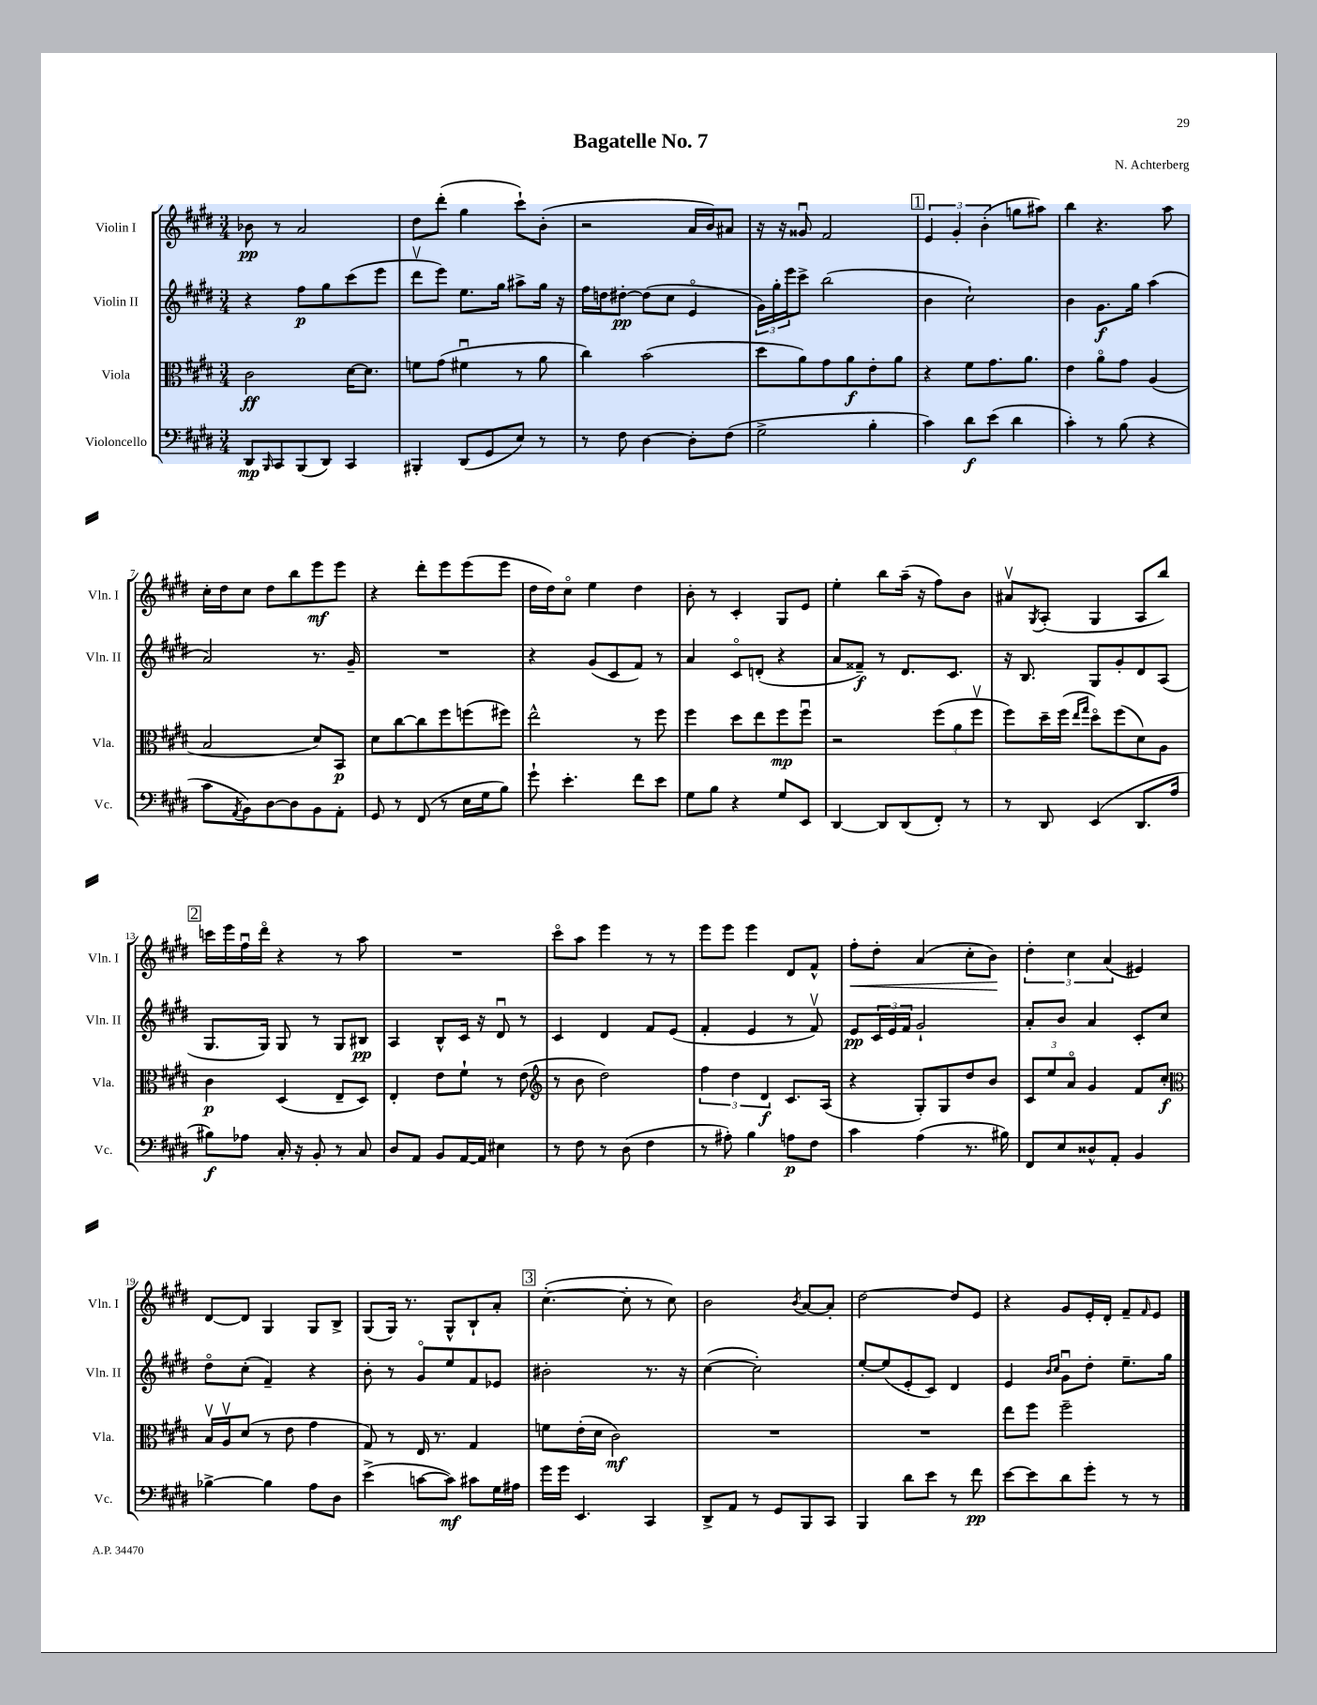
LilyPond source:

\header { title = "Bagatelle No. 7" composer = "N. Achterberg" }
<<
\new StaffGroup <<
\new Staff = "s0" \with { instrumentName = "Violin I" shortInstrumentName = "Vln. I" } {
    \clef treble \key e \major \numericTimeSignature \time 3/4
    bes'8\pp r8 a'2 |
    dis''8 dis'''8-.( gis''4 cis'''8-!) b'8-.( |
    r2 a'16 b'16) ais'8 |
    r16 r16 gisis'8\downbow fis'2 |
    \mark \markup { \box "1" } \tuplet 3/2 { e'4 gis'4-. b'4-.( } g''8 ais''8) |
    b''4 r4. a''8 |
    cis''16-. dis''16 cis''8 dis''8 b''8 e'''8\mf e'''8 |
    r4 dis'''8-. e'''8 e'''8( e'''8 |
    dis''16 dis''16) cis''8\flageolet e''4 dis''4 |
    b'8-. r8 cis'4-. gis8 e'8 |
    e''4-. b''8 a''16--( r16 fis''8) b'8 |
    ais'8\upbow \acciaccatura { gis8 } a8-.( gis4 a8 b''8) |
    \mark \markup { \box "2" } c'''16 e'''16 fis''16\downbow dis'''16\flageolet r4 r8 a''8 |
    R2. |
    cis'''8\flageolet a''8 e'''4 r8 r8 |
    e'''8 e'''8 e'''4 dis'8 fis'8-^ |
    fis''8-.\< dis''8-. a'4( cis''8-. b'8\!) |
    \tuplet 3/2 { dis''4-. cis''4 a'4( } eis'4) |
    dis'8~ dis'8 gis4 gis8 b8-> |
    gis8( gis16) r8. gis8-^ b8-! a'8-. |
    \mark \markup { \box "3" } cis''4.~-.( cis''8-. r8 cis''8) |
    b'2 \acciaccatura { b'8 } a'8~ a'8-. |
    dis''2~ dis''8 e'8 |
    r4 gis'8 e'16-. dis'16-. fis'8-- \grace { fis'16 } e'8 \bar "|." |
}
\new Staff = "s1" \with { instrumentName = "Violin II" shortInstrumentName = "Vln. II" } {
    \clef treble \key e \major \numericTimeSignature \time 3/4
    r4 fis''8\p gis''8 cis'''8( e'''8 |
    dis'''8\upbow e'''8) e''8. gis''16 ais''8-> gis''16 r16 |
    fis''16 d''16 dis''8~-.\pp dis''8( cis''8 e'4\flageolet |
    \tuplet 3/2 { gis'16) gis''16-. e'''16 } cis'''8-> b''2( |
    \mark \markup { \box "1" } b'4 cis''2-!) |
    b'4 gis'8.\f gis''16 a''4( |
    a'2) r8. gis'16-- |
    R2. |
    r4 gis'8( cis'8 fis'8) r8 |
    a'4 cis'8\flageolet d'8-.( r4 |
    a'8 fisis'8--\f) r8 dis'8. cis'8. |
    r16 b8. gis8 gis'8-. dis'8 a8( |
    \mark \markup { \box "2" } gis8. gis16) gis8 r8 gis8 bis8\pp |
    a4 b8-^ cis'16 r16 dis'8\downbow r8 |
    cis'4 dis'4 fis'8 e'8( |
    fis'4-. e'4 r8 fis'8\upbow) |
    e'8\pp \tuplet 3/2 { cis'16 e'16 fis'16 } gis'2-! |
    a'8-. b'8 a'4 cis'8-. cis''8 |
    dis''8\flageolet cis''8-.( fis'4--) r4 |
    b'8-. r8 gis'8\flageolet e''8 fis'8 ees'8 |
    \mark \markup { \box "3" } bis'2-. r8. r16 |
    cis''4~( cis''2-.) |
    e''8~-. e''8( e'8-. cis'8) dis'4 |
    e'4 \grace { b'16 cis''16 } gis'8\downbow dis''8-. e''8.-- gis''16 \bar "|." |
}
\new Staff = "s2" \with { instrumentName = "Viola" shortInstrumentName = "Vla." } {
    \clef alto \key e \major \numericTimeSignature \time 3/4
    cis'2\ff dis'16~ dis'8. |
    f'8 gis'8( fis'4\downbow r8 a'8 |
    cis''4) b'2( |
    dis''8 a'8) gis'8 a'8\f e'8-. a'8 |
    \mark \markup { \box "1" } r4 fis'8 gis'8. a'8. |
    e'4 a'8\flageolet gis'8 a4( |
    b2 dis'8) b,8\p |
    dis'8 cis''8~ cis''8 fis''8 f''8( fis''8) |
    e''2-^ r8 fis''8 |
    fis''4 dis''8 e''8 fis''8\mp fis''8\downbow |
    r2 \tuplet 3/2 { fis''8( a'8 fis''8\upbow } |
    fis''8) dis''16-- fis''16( \grace { e''16 gis''16 } dis''8\flageolet) fis''8( dis'8) a8 |
    \mark \markup { \box "2" } cis'4\p dis4( e8-- dis8) |
    e4-. e'8 fis'8-! r8 e'8( |
    \clef treble r8 b'8 dis''2) |
    \tuplet 3/2 { fis''4 dis''4 dis'4\f } cis'8. a16( |
    r4 gis8-.) gis8 dis''8 b'8 |
    \tuplet 3/2 { cis'8 e''8 a'8\flageolet } gis'4 fis'8 cis''8-.\f |
    \clef alto b16\upbow a16\upbow dis'8( r8 e'8 gis'4 |
    gis8) r8 e16 r8. gis4 |
    \mark \markup { \box "3" } f'8 e'16-.( dis'16 cis'2\mf) |
    R2. |
    R2. |
    e''8 fis''8 fis''2-- \bar "|." |
}
\new Staff = "s3" \with { instrumentName = "Violoncello" shortInstrumentName = "Vc." } {
    \clef bass \key e \major \numericTimeSignature \time 3/4
    dis,8\mp \grace { b,,16 } cis,8 b,,8( dis,8) cis,4 |
    bis,,4-. dis,8( gis,8 e8) r8 |
    r8 fis8 dis4~ dis8-. fis8( |
    gis2-> b4-. |
    \mark \markup { \box "1" } cis'4) dis'8\f e'8( dis'4 |
    cis'4-.) r8 b8( r4 |
    cis'8 \acciaccatura { a,8 } b,8) dis8~ dis8 b,8 a,8-. |
    gis,8 r8 fis,8( r8 e16 gis16 b8) |
    gis'8-! e'4.-. fis'8 e'8 |
    gis8 b8 r4 gis8 e,8 |
    dis,4~ dis,8 dis,8( fis,8-.) r8 |
    r8 dis,8 e,4( dis,8. a16 |
    \mark \markup { \box "2" } bis8\f) aes8 cis16-. r16 b,8-. r8 cis8 |
    dis8 a,8 b,8 a,16~ a,16 eis4 |
    r8 fis8 r8 dis8( fis4 |
    r8 ais8-.) b4 a8\p fis8 |
    cis'4 a4( r8. bis16) |
    fis,8 e8 disis8-^ a,8-. b,4 |
    bes4~-> bes4 a8 dis8 |
    e'4->( c'8~ c'8\mf) cis'8 gis16 ais16 |
    \mark \markup { \box "3" } gis'16 gis'16 e,4. cis,4 |
    dis,8-> a,8 r8 gis,8 b,,8 cis,8 |
    b,,4 dis'8 e'8 r8 fis'8\pp |
    e'8~ e'8 dis'8 gis'8-. r8 r8 \bar "|." |
}
>>
>>
